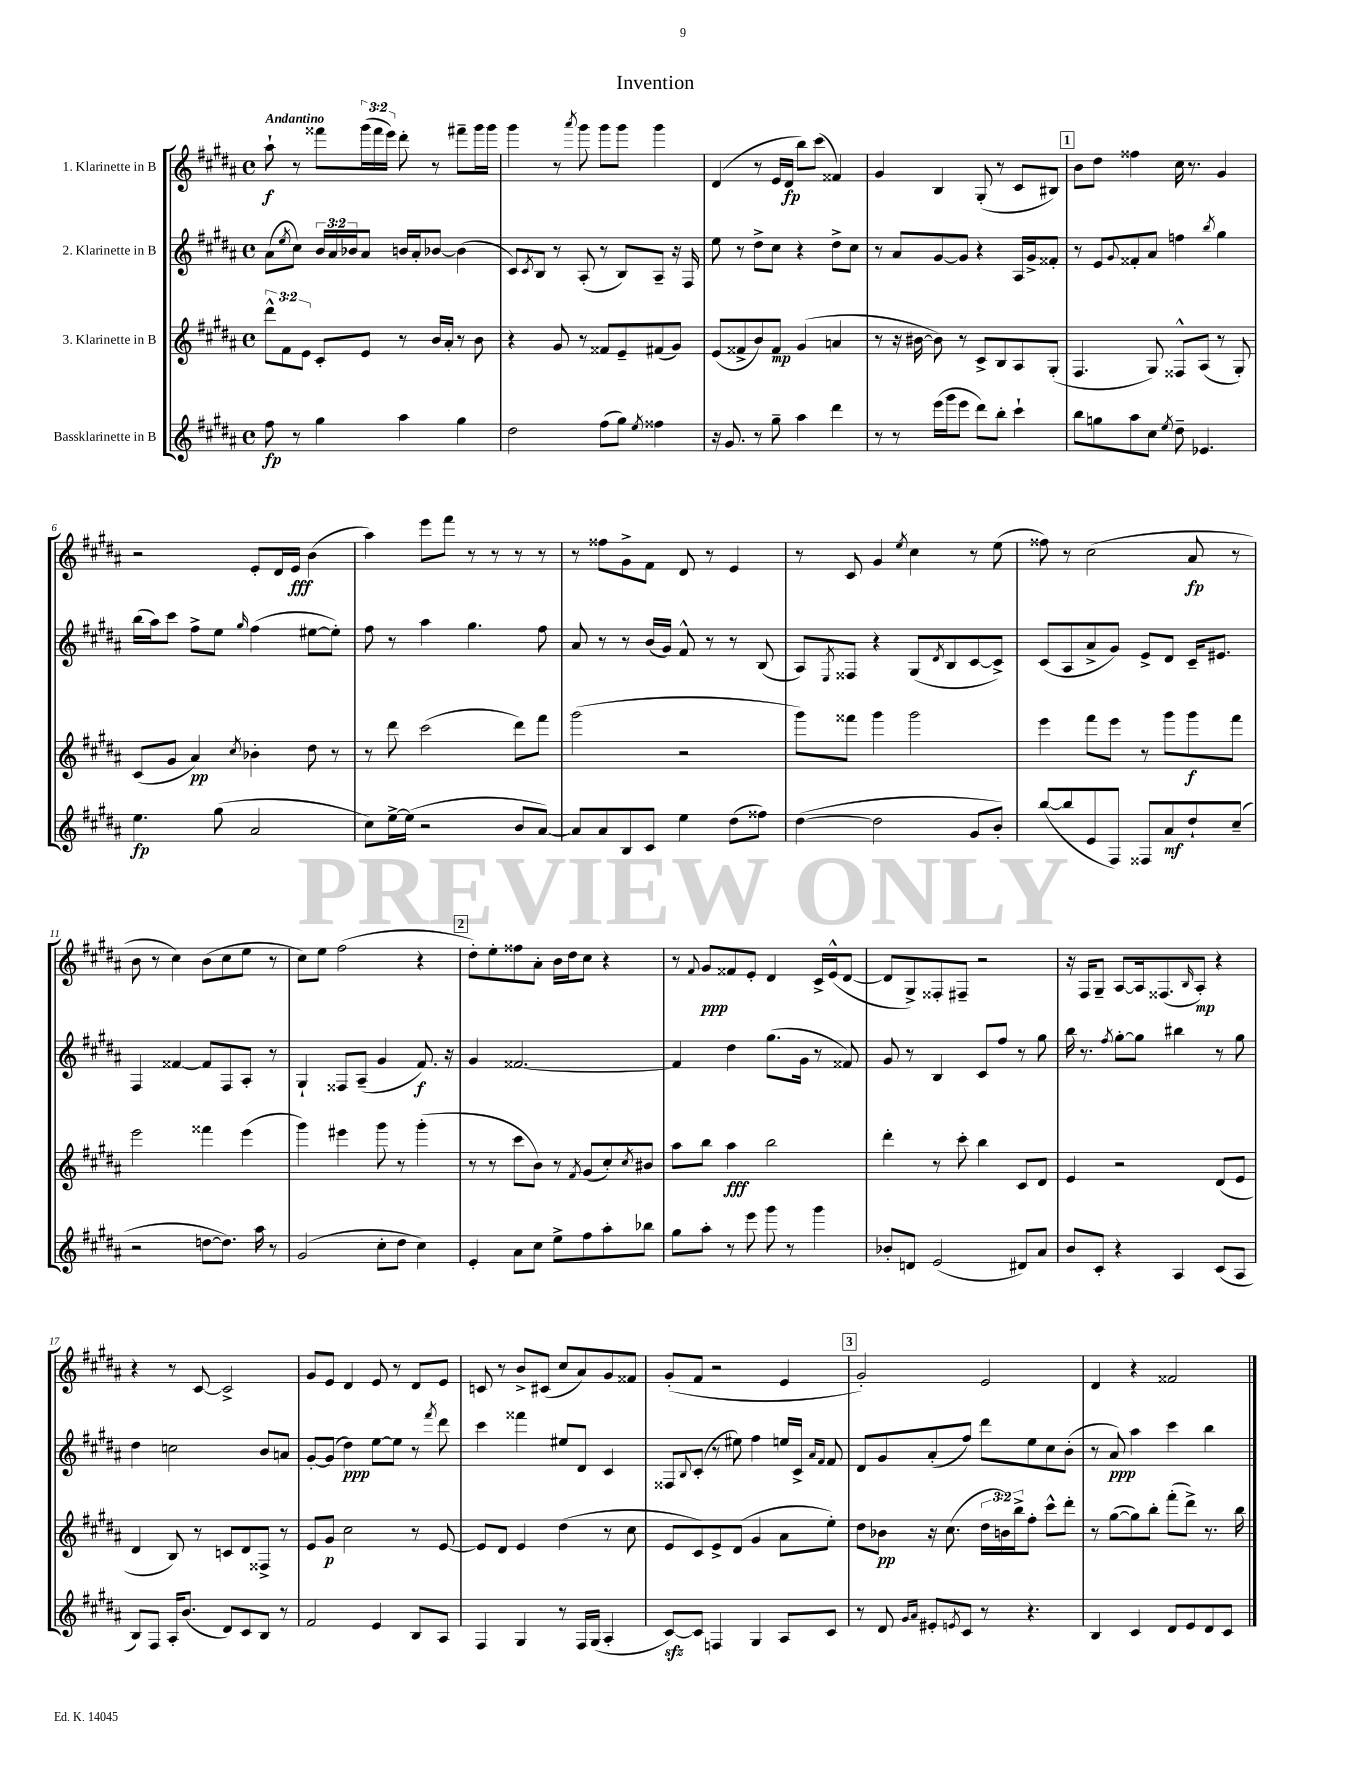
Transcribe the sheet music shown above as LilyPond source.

\header { title = "Invention" }
<<
\new StaffGroup <<
\new Staff = "s0" \with { instrumentName = "1. Klarinette in B" } {
    \clef treble \key b \major \defaultTimeSignature \time 4/4 \override Staff.TupletNumber.text = #tuplet-number::calc-fraction-text \tempo "Andantino"
    ais''8-!\f r8 fisis'''8 \tuplet 3/2 { gis'''16( fisis'''16 e'''16) } dis'''8-. r8 fis'''8-- gis'''16 gis'''16 |
    gis'''4 r8 \acciaccatura { ais'''8 } gis'''8 gis'''8 gis'''8 gis'''4 |
    dis'4( r8 e'16 dis'16\fp b''8) cis'''8( fisis'4) |
    gis'4 b4 gis8-.( r8 cis'8 bis8) |
    \mark \markup { \box "1" } b'8 dis''8 fisis''4 cis''16 r8. gis'4 |
    r2 e'8-. dis'16 e'16\fff b'4( |
    ais''4) e'''8 fis'''8 r8 r8 r8 r8 |
    r8 fisis''8 gis'8-> fis'8 dis'8 r8 e'4 |
    r8 cis'8 gis'4 \acciaccatura { e''8 } cis''4 r8 e''8( |
    fisis''8) r8 cis''2( ais'8\fp r8 |
    b'8 r8 cis''4) b'8( cis''8 e''8 r8 |
    cis''8) e''8 fis''2( r4 |
    \mark \markup { \box "2" } dis''8-.) e''8-. fisis''8 ais'8-. b'16 dis''16 cis''8 r4 |
    r8 \appoggiatura { fis'8 } gis'8\ppp fisis'8 e'8-. dis'4 cis'16-> e'16-^( dis'8~ |
    dis'8 gis8->) fisis8-. fis8-- r2 |
    r16 fis16 gis8-- ais8~ ais16 fisis8.( \grace { b16 } ais8-.\mp) r4 |
    r4 r8 cis'8~ cis'2-> |
    gis'8 e'8 dis'4 e'8 r8 dis'8 e'8 |
    c'8 r8 b'8-> cis'8( cis''8 ais'8) gis'8 fisis'8 |
    gis'8-.( fis'8 r2 e'4 |
    \mark \markup { \box "3" } gis'2-.) e'2 |
    dis'4 r4 fisis'2 \bar "|." |
}
\new Staff = "s1" \with { instrumentName = "2. Klarinette in B" } {
    \clef treble \key b \major \defaultTimeSignature \time 4/4 \override Staff.TupletNumber.text = #tuplet-number::calc-fraction-text
    ais'8( \acciaccatura { e''8 } cis''8) \tuplet 3/2 { b'16 ais'16 bes'16 } ais'8 b'16 ais'16-. bes'8~ bes'4( |
    cis'8) \acciaccatura { cis'8 } b8 r8 ais8-.( r8 b8) ais8-- r16 fis16 |
    e''8 r8 dis''8-> cis''8 r4 dis''8-> cis''8 |
    r8 ais'8 gis'8~ gis'8 r4 ais16 gis'16-> fisis'8-. |
    \mark \markup { \box "1" } r8 e'8 \appoggiatura { gis'8 } fisis'8-. ais'8 f''4 \acciaccatura { b''8 } gis''4 |
    b''16( ais''16) cis'''8 fis''8-> e''8 \grace { gis''16 } fis''4( eis''8~ eis''8-.) |
    fis''8 r8 ais''4 gis''4. fis''8 |
    ais'8 r8 r8 b'16( gis'16) fis'8-^ r8 r8 b8( |
    ais8) \acciaccatura { e8 } fisis8 r4 gis8( \acciaccatura { dis'8 } b8 cis'8~ cis'8->) |
    cis'8( ais8 ais'8-> gis'8) e'8-> dis'8 cis'16-- eis'8. |
    fis4 fisis'4~ fisis'8 fis8 ais8-. r8 |
    gis4-! fisis8 ais8--( gis'4 fis'8.\f) r16 |
    \mark \markup { \box "2" } gis'4 fisis'2.~ |
    fisis'4 dis''4 gis''8.( gis'16 r8 fisis'8) |
    gis'8 r8 b4 cis'8 fis''8 r8 gis''8 |
    b''16 r8. \acciaccatura { fis''8 } gis''8~-. gis''8 bis''4 r8 gis''8 |
    dis''4 c''2 b'8 a'8 |
    gis'8~-. gis'8( dis''4\ppp) e''8~ e''8 r8 \acciaccatura { fis'''8 } dis'''8 |
    cis'''4 fisis'''4 eis''8 dis'8 cis'4 |
    fisis8 \appoggiatura { b8 } cis'8-.( r8 eis''8) fis''4 e''16 cis'16-> \grace { ais'16 fis'16 } fis'8 |
    \mark \markup { \box "3" } dis'8 gis'8 ais'8-.( fis''8) dis'''8 e''8 cis''8 b'8-.( |
    r8 ais'8\ppp) ais''4 cis'''4 b''4 \bar "|." |
}
\new Staff = "s2" \with { instrumentName = "3. Klarinette in B" } {
    \clef treble \key b \major \defaultTimeSignature \time 4/4 \override Staff.TupletNumber.text = #tuplet-number::calc-fraction-text
    \tuplet 3/2 { dis'''8-^ fis'8 e'8 } cis'8-. e'8 r8 b'16 ais'16-. r8 b'8 |
    r4 gis'8 r8 fisis'8 e'8-- fis'8( gis'8) |
    e'8( fisis'8-> b'8) fisis'8\mp gis'4( a'4 |
    r8 r16 bis'16~ bis'8) r8 cis'8-> b8 ais8 gis8-.( |
    \mark \markup { \box "1" } fis4. gis8) fisis8-^ ais8( r8 gis8-.) |
    cis'8( gis'8 ais'4\pp) \acciaccatura { cis''8 } bes'4-. dis''8 r8 |
    r8 dis'''8 cis'''2( dis'''8) fis'''8 |
    gis'''2( r2 |
    gis'''8) fisis'''8 gis'''4 gis'''2 |
    e'''4 fis'''8 e'''8 r8 gis'''8 gis'''8\f fis'''8 |
    e'''2 fisis'''4 e'''4( |
    gis'''4) eis'''4 gis'''8 r8 gis'''4-.( |
    \mark \markup { \box "2" } r8 r8 cis'''8 b'8) r8 \acciaccatura { fis'8 } gis'8( cis''8-.) \acciaccatura { cis''8 } bis'8 |
    ais''8 b''8 ais''4\fff b''2 |
    dis'''4-. r8 cis'''8-. b''4 cis'8 dis'8 |
    e'4 r2 dis'8( e'8 |
    dis'4 b8) r8 c'8 dis'8 fisis8-> r8 |
    e'8 gis'8\p cis''2 r8 e'8~ |
    e'8 dis'8 e'4 dis''4( r8 cis''8 |
    e'8 cis'8) e'8-> dis'8( gis'4 ais'8 e''8-.) |
    \mark \markup { \box "3" } dis''8 bes'8\pp r16 cis''8.( \tuplet 3/2 { dis''16 b'16) b''16-> } fis''8-. cis'''8-^ dis'''8-. |
    r8 gis''8~( gis''8) b''8-. fis'''8-.( dis'''8->) r8. b''16 \bar "|." |
}
\new Staff = "s3" \with { instrumentName = "Bassklarinette in B" } {
    \clef treble \key b \major \defaultTimeSignature \time 4/4
    fis''8\fp r8 gis''4 ais''4 gis''4 |
    dis''2 fis''8( gis''8) \acciaccatura { e''8 } fisis''4 |
    r16 gis'8. r8 gis''8-- ais''4 dis'''4 |
    r8 r8 e'''16( gis'''16 e'''8 dis'''8) b''8-. cis'''4-! |
    \mark \markup { \box "1" } b''8 g''8 ais''8 cis''8 \acciaccatura { e''8 } dis''8-- ees'4. |
    e''4.\fp gis''8( ais'2 |
    cis''8) e''16~-> e''16( r2 b'8 ais'8~) |
    ais'8 ais'8 b8 cis'8 e''4 dis''8( fisis''8) |
    dis''4~( dis''2 gis'8 b'8-.) |
    b''8~( b''8 e'8 fis8) fisis8 ais'8\mf dis''8-! cis''8--( |
    r2 d''8~ d''8.) ais''16 r8 |
    gis'2( cis''8-. dis''8 cis''4) |
    \mark \markup { \box "2" } e'4-. ais'8 cis''8 e''8-> fis''8 ais''8-. bes''8 |
    gis''8 ais''8-. r8 e'''8 gis'''8 r8 gis'''4 |
    bes'8-. d'8 e'2( dis'8) ais'8 |
    b'8 cis'8-. r4 ais4 cis'8( ais8 |
    b8) fis8 ais16-. b'8.( dis'8) cis'8 b8 r8 |
    fis'2 e'4 b8 ais8 |
    fis4 gis4 r8 fis16 gis16( ais4-. |
    cis'8~\sfz) cis'8 f4 gis4 ais8 cis'8 |
    \mark \markup { \box "3" } r8 dis'8 \grace { gis'16 ais'16 } eis'8-. \acciaccatura { e'8 } cis'8 r8 r4. |
    b4 cis'4 dis'8 e'8 dis'8 cis'8 \bar "|." |
}
>>
>>
